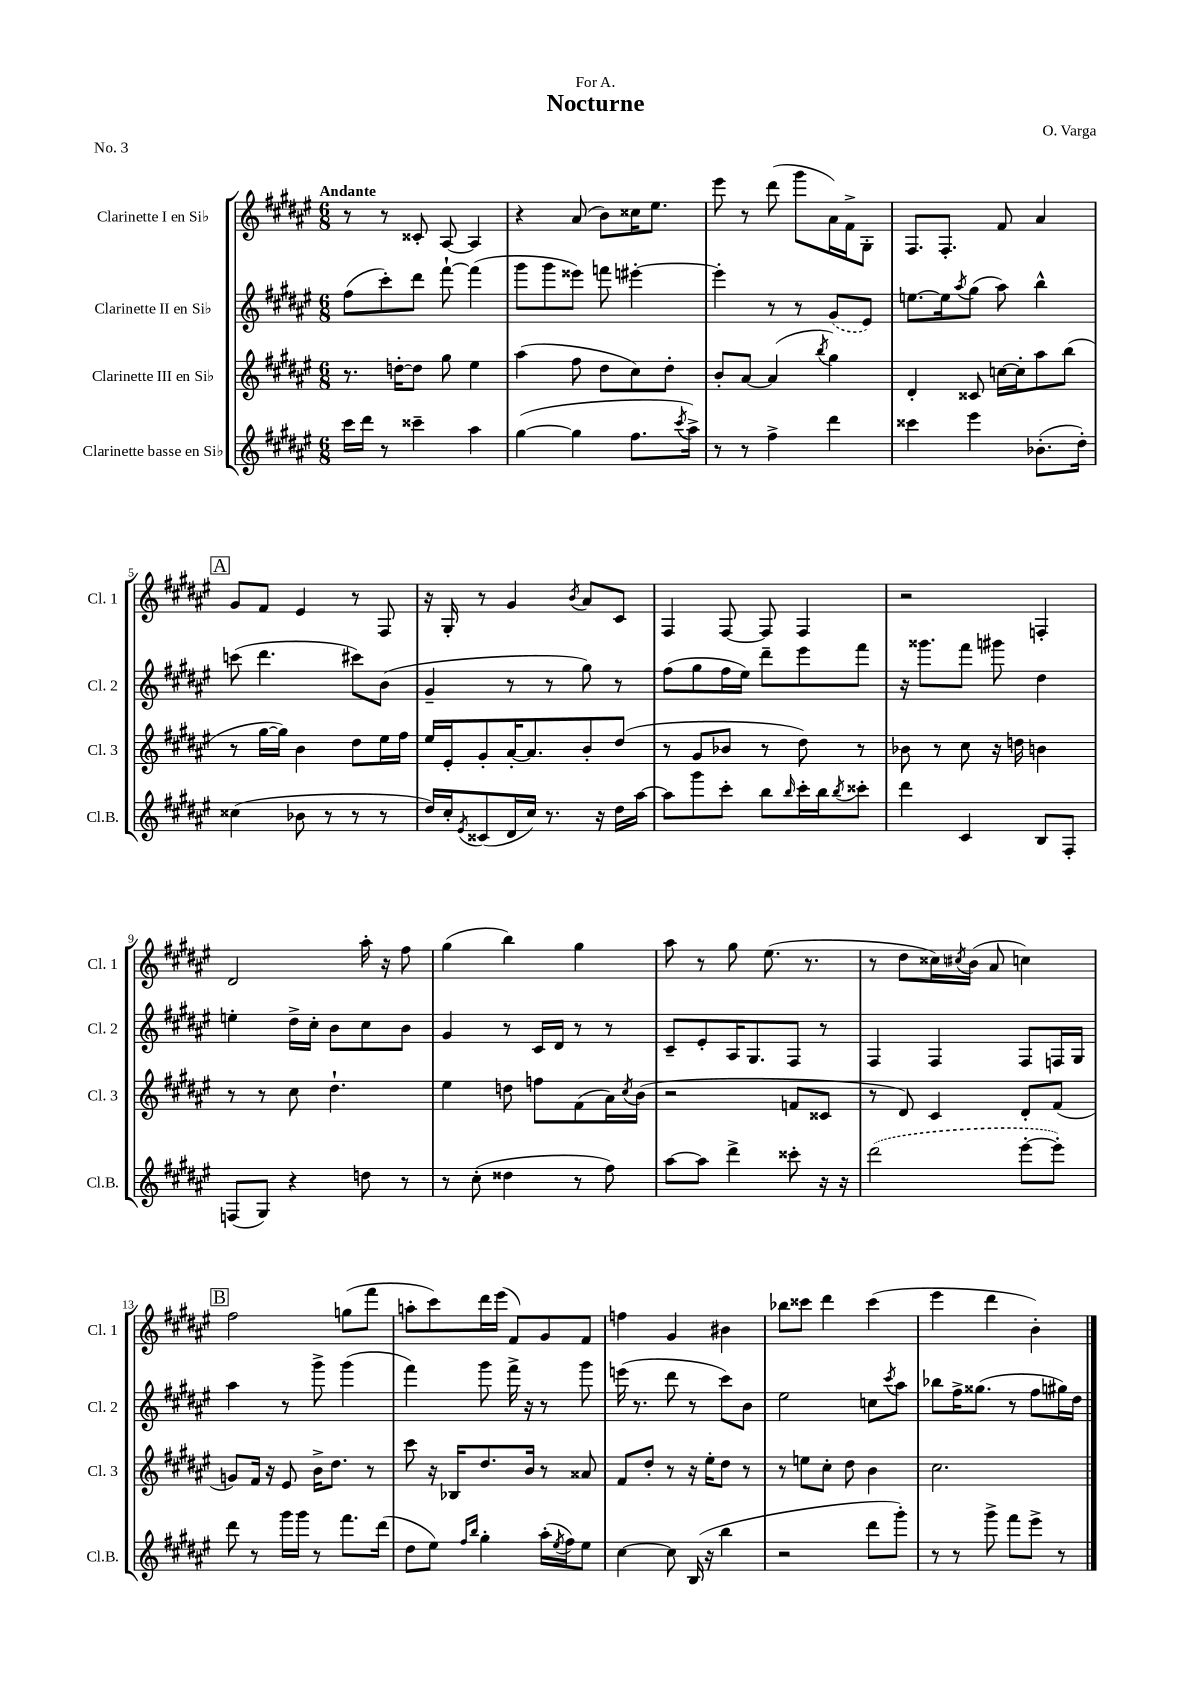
\header { title = "Nocturne" composer = "O. Varga" dedication = "For A." piece = "No. 3" }
<<
\new StaffGroup <<
\new Staff = "s0" \with { instrumentName = "Clarinette I en Sib" shortInstrumentName = "Cl. 1" } {
    \clef treble \key fis \major \numericTimeSignature \time 6/8 \tempo "Andante"
    r8 r8 cisis'8-. ais8~ ais4 |
    r4 ais'8( b'8) cisis''16 eis''8. |
    eis'''8 r8 dis'''8( gis'''8 ais'16) fis'16-> gis8-. |
    fis8. fis8.-. fis'8 ais'4 |
    \mark \markup { \box "A" } gis'8 fis'8 eis'4 r8 fis8 |
    r16 gis16-. r8 gis'4 \acciaccatura { b'8 } ais'8 cis'8 |
    fis4 fis8~ fis8 fis4 |
    r2 f4-. |
    dis'2 ais''16-. r16 fis''8 |
    gis''4( b''4) gis''4 |
    ais''8 r8 gis''8 eis''8.( r8. |
    r8 dis''8 cisis''16) \acciaccatura { cis''8 } b'16( ais'8 c''4) |
    \mark \markup { \box "B" } fis''2 g''8( fis'''8 |
    a''8-. cis'''8) dis'''16 eis'''16( fis'8) gis'8 fis'8 |
    f''4 gis'4 bis'4 |
    bes''8 cisis'''8 dis'''4 cisis'''4( |
    eis'''4 dis'''4 b'4-.) \bar "|." |
}
\new Staff = "s1" \with { instrumentName = "Clarinette II en Sib" shortInstrumentName = "Cl. 2" } {
    \clef treble \key fis \major \numericTimeSignature \time 6/8
    fis''8( cis'''8-.) dis'''8 fis'''8~-! fis'''4( |
    gis'''8 gis'''8 eisis'''8) f'''8 eis'''4~-. |
    eis'''4-. r8 r8 \once \slurDashed gis'8( eis'8) |
    e''8.~ e''16 \acciaccatura { ais''8 } gis''8( ais''8) b''4-^ |
    \mark \markup { \box "A" } c'''8( dis'''4. cis'''8) b'8( |
    gis'4-- r8 r8 gis''8) r8 |
    fis''8( gis''8 fis''16 eis''16) dis'''8-- eis'''8 fis'''8 |
    r16 gisis'''8. fis'''8 gis'''8 dis''4 |
    e''4-. dis''16-> cis''16-. b'8 cis''8 b'8 |
    gis'4 r8 cis'16 dis'16 r8 r8 |
    cis'8-- eis'8-. ais16 gis8. fis8 r8 |
    fis4 fis4 fis8 f16 gis16 |
    \mark \markup { \box "B" } ais''4 r8 gis'''8-> gis'''4( |
    fis'''4) gis'''8 fis'''16-> r16 r8 gis'''8 |
    e'''16( r8. dis'''8 r8 cis'''8) b'8 |
    eis''2 c''8 \acciaccatura { cis'''8 } ais''8 |
    bes''8 fis''16-> gisis''8.( r8 fis''8 gis''16) dis''16 \bar "|." |
}
\new Staff = "s2" \with { instrumentName = "Clarinette III en Sib" shortInstrumentName = "Cl. 3" } {
    \clef treble \key fis \major \numericTimeSignature \time 6/8
    r8. d''16~-. d''8 gis''8 eis''4 |
    ais''4( fis''8 dis''8 cis''8) dis''8-. |
    b'8-. ais'8~ ais'4( \acciaccatura { b''8 } gis''4) |
    dis'4-. cisis'8 c''16~ c''16-. ais''8 b''8( |
    \mark \markup { \box "A" } r8 gis''16~ gis''16) b'4 dis''8 eis''16 fis''16 |
    eis''16 eis'16-. gis'8-. ais'16~-. ais'8. b'8-. dis''8( |
    r8 gis'8 bes'8 r8 dis''8) r8 |
    bes'8 r8 cis''8 r16 d''16 b'4 |
    r8 r8 cis''8 dis''4.-! |
    eis''4 d''8 f''8 fis'8( ais'16) \acciaccatura { cis''8 } b'16( |
    r2 f'8 cisis'8 |
    r8 dis'8) cis'4 dis'8-. fis'8( |
    \mark \markup { \box "B" } g'8) fis'16 r16 eis'8 b'16-> dis''8. r8 |
    cis'''8 r16 bes16 dis''8. b'16 r8 aisis'8 |
    fis'8 dis''8-. r8 r16 eis''16-. dis''8 r8 |
    r8 e''8 cis''8-. dis''8 b'4 |
    cis''2. \bar "|." |
}
\new Staff = "s3" \with { instrumentName = "Clarinette basse en Sib" shortInstrumentName = "Cl.B." } {
    \clef treble \key fis \major \numericTimeSignature \time 6/8
    cis'''16 dis'''16 r8 cisis'''4-- ais''4 |
    gis''4~( gis''4 fis''8. \acciaccatura { cis'''8 } ais''16->) |
    r8 r8 fis''4-> dis'''4 |
    cisis'''4 eis'''4 bes'8.-.( dis''16-.) |
    \mark \markup { \box "A" } cisis''4( bes'8 r8 r8 r8 |
    dis''16) cis''16-. \acciaccatura { eis'8 } cisis'8( dis'16 cis''16) r8. r16 dis''16 ais''16~ |
    ais''8 gis'''8 cis'''8-. b''8 \grace { b''16 } cis'''16-. b''16 \acciaccatura { b''8 } cisis'''8-. |
    dis'''4 cis'4 b8 fis8-. |
    f8( gis8) r4 d''8 r8 |
    r8 cis''8-.( disis''4 r8 fis''8) |
    ais''8~ ais''8 dis'''4-> cisis'''8-. r16 r16 |
    \once \slurDashed dis'''2( eis'''8~-. eis'''8-.) |
    \mark \markup { \box "B" } dis'''8 r8 gis'''16 gis'''16 r8 fis'''8. dis'''16( |
    dis''8 eis''8) \grace { fis''16 b''16 } gis''4-. ais''16-.( \acciaccatura { eis''8 } fis''16) eis''8 |
    cis''4~ cis''8 b16( r16 b''4 |
    r2 dis'''8 gis'''8-.) |
    r8 r8 gis'''8-> fis'''8 eis'''8-> r8 \bar "|." |
}
>>
>>
